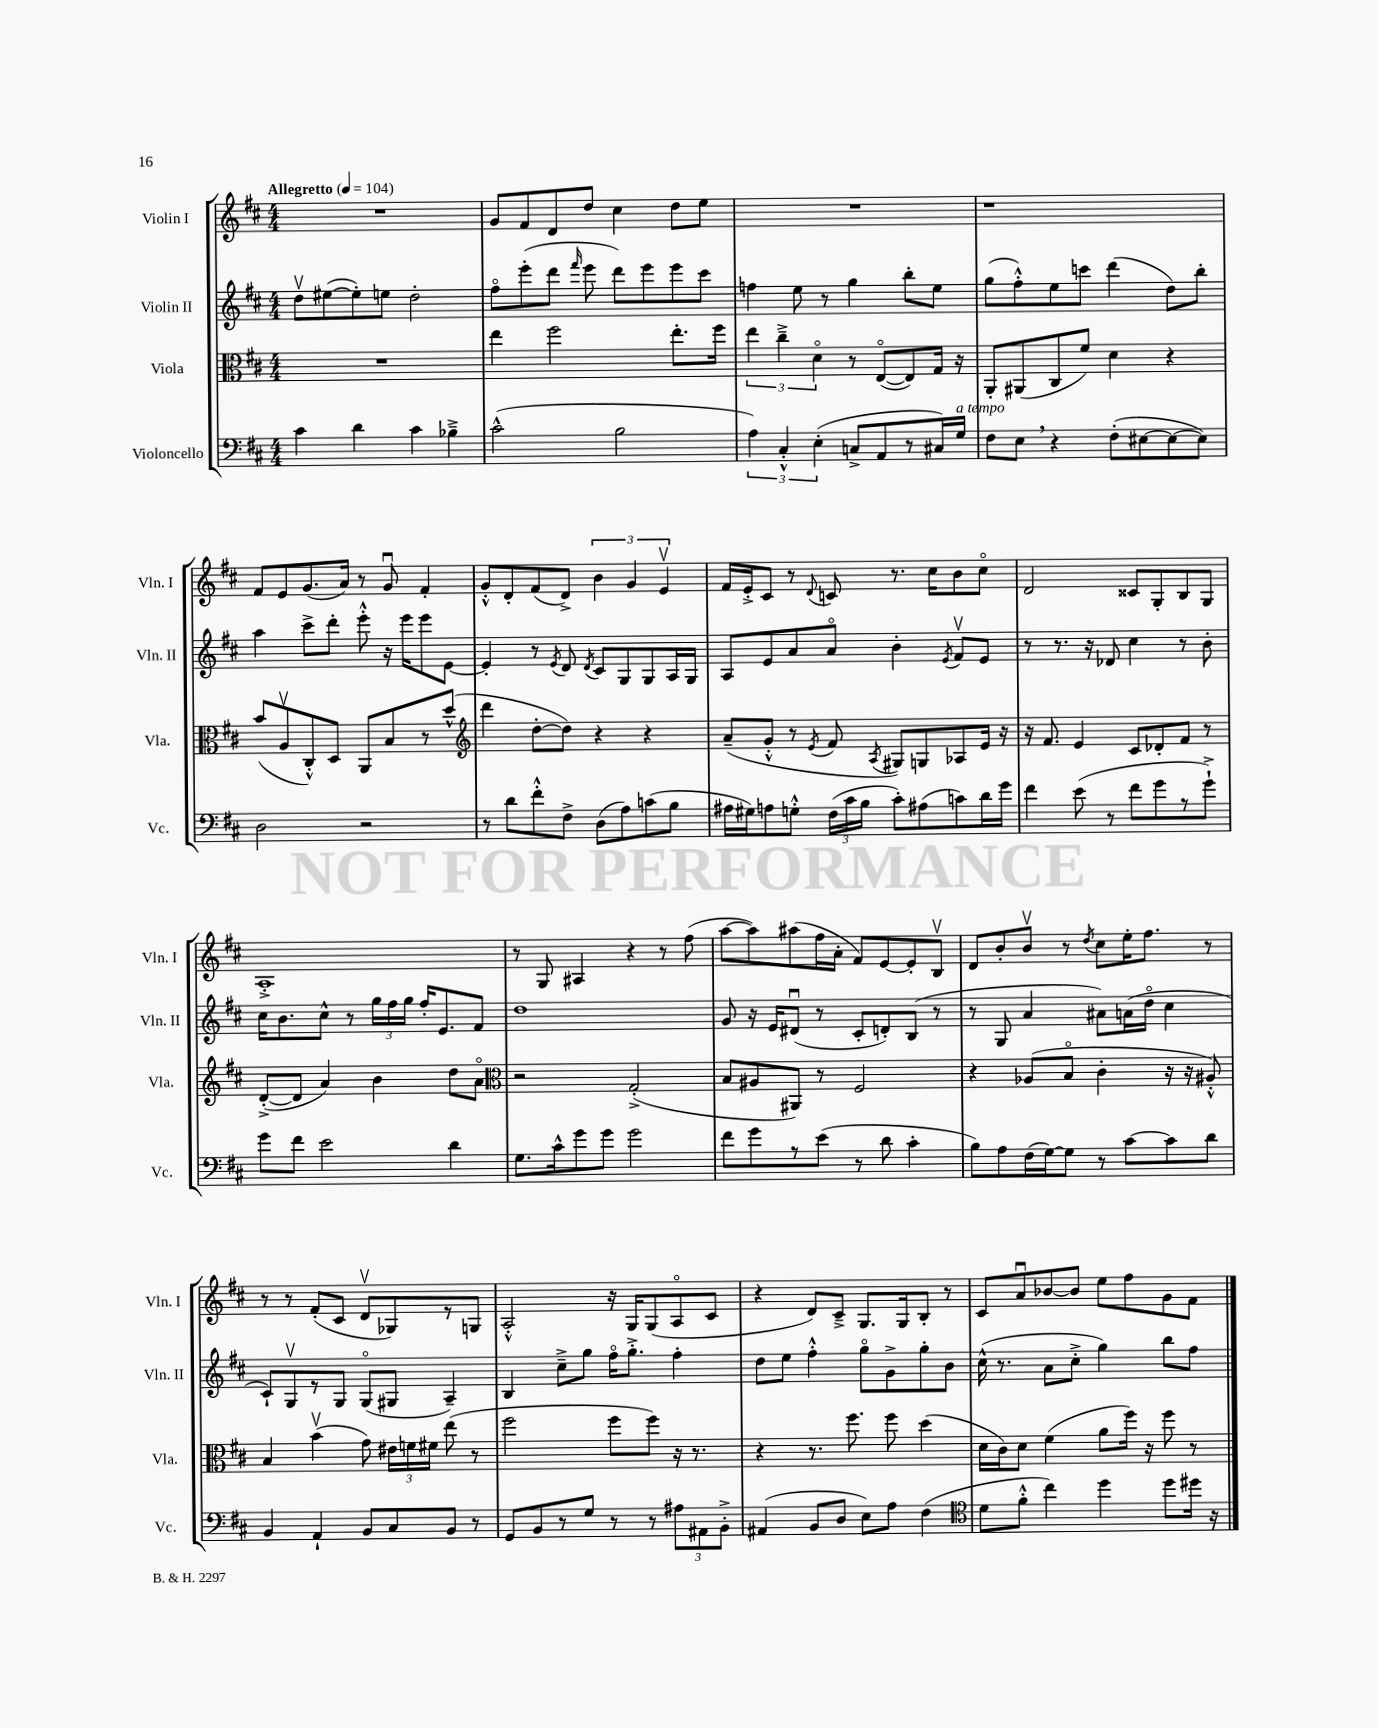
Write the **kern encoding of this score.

**kern	**kern	**kern	**kern
*part4	*part3	*part2	*part1
*staff4	*staff3	*staff2	*staff1
*I"Violoncello	*I"Viola	*I"Violin II	*I"Violin I
*I'Vc.	*I'Vla.	*I'Vln. II	*I'Vln. I
*clefF4	*clefC3	*clefG2	*clefG2
*k[f#c#]	*k[f#c#]	*k[f#c#]	*k[f#c#]
*M4/4	*M4/4	*M4/4	*M4/4
*MM104	*MM104	*MM104	*MM104
=1	=1	=1	=1
!	!	!	!LO:TX:a:B:t=Allegretto
4c#\	1r	8ddv\L	1r
.	.	([8ee#X\	.
4d\	.	8ee#'\])	.
.	.	8een\J	.
4c#\	.	2dd'\	.
4B-X~^\	.	.	.
=2	=2	=2	=2
(2c#^^\	4ee\	8ff#\L	8g/L
.	.	(8eee'\	8f#/
.	2ff#\	8ddd\J	8d/
.	.	16qqfff#/	.
.	.	8eee\	8dd/J
2B\	.	8ddd\L)	4cc#\
.	.	8eee\	.
.	8.ee'\L	8eee\	8dd\L
.	.	8ccc#\J	8ee\J
.	16ff#\Jk	.	.
=3	=3	=3	=3
6A\)	6ee\	4ffn\	1r
6C#'^^/	6cc#~^\	.	.
.	.	8ee\	.
(6E'\	6d\	.	.
.	.	8r	.
8Cn^/L	8r	4gg\	.
8AA/	([8E/L	.	.
8r	8E/])	8bb'\L	.
16C#X/L)	16G/Jk	8ee\J	.
!LO:TX:a:i:t=a tempo	!	!	!
16G/JJ	16r	.	.
=4	=4	=4	=4
8F#\L	8AA'/L	(8gg\L	1r
8E,\J	(8AA#X/	8ff#'^^\)	.
4r	8C#/	8ee\	.
.	8f#/J)	8cccn\J	.
(8F#'\L	4d\	(4ddd\	.
[8E#X\	.	.	.
8E#\_	4r	8dd\L)	.
8E#\J])	.	8bb'\J	.
!!LO:LB:g=z
=5	=5	=5	=5
2D\	(8b/L	4aa\	8f#/L
.	8Av/	.	8e/
.	8C#'^^/)	8ccc#^\L	(8.g/
.	8D/J	8ddd'\J	.
.	.	.	16a/Jk)
2r	8AA/L	8eee'^^\	8r
.	8B/	16r	8gu/
.	.	16eee\KL	.
.	8r	8eee\	4f#'/
.	(8dd^^/J	[8e\J	.
=6	=6	=6	=6
*	*clefG2	*	*
8r	4ddd\	4e'/]	8g'^^/L
8d\L	.	.	8d'/
8f#'^^\	[8dd'\L	8r	(8f#/
.	.	8qe/	.
8F#^\J	8dd\J])	8d/	8d^/J)
.	.	8qd/	.
(8D\L	4r	8c#/L	6b\
8A\)	.	8G/	.
.	.	.	6g/
(8cn\	4r	8G/	.
.	.	.	6ev/
8B\J	.	16A/L	.
.	.	16G/JJ	.
=7	=7	=7	=7
16A#X\LL	(8a~/L	8A/L	16f#/LL
16G#X\J)	.	.	16e'^/J
8An\	8g'^^/J	8e/	8c#/J
8Gn'^^\J	8r	8a/	8r
.	8qe/	.	8qqd/
(24F#\LL	8f#/	8a/J	8cn/
24c#\	.	.	.
24B\JJ	.	.	.
.	8qA/	.	.
8c#'\L)	8G#X/L)	4b'\	8.r
(8A#X\	8Gn/	.	.
.	.	.	16cc#\KL
.	.	8qe/	.
8cn\)	8A-X/	8f#v/L	8b\
16d\L	16e/Jk	8e/J	8cc#\J
16g\JJ	16r	.	.
=8	=8	=8	=8
4f#\	16r	8r	2d/
.	8.f#/	.	.
.	.	8.r	.
(8e\	4e/	.	.
.	.	16r	.
8r	.	8d-X/	.
8f#\L	8c#/L	4cc#\	8c##X/L
8g\	8d-X'/	.	8G'/
8r	8f#/J	8r	8B/
8g`^\J)	8r	8b'\	8G/J
!!LO:LB:g=z
=9	=9	=9	=9
8g\L	([8d'^/L	16cc#\KL	1A'^
.	.	8.b\	.
8f#\J	8d/J]	.	.
2e\	4a/)	8cc#^^\J	.
.	.	8r	.
.	4b\	24gg\LL	.
.	.	24ff#\	.
.	.	24gg\JJ	.
.	.	16ff#'/KL	.
.	.	8.e/	.
4d\	8dd\L	.	.
.	8a\J	8f#/J	.
=10	=10	=10	=10
*	*clefC3	*	*
8.G\L	2r	1dd	8r
.	.	.	8G/
16c#^^\k	.	.	.
8g\	.	.	4A#X/
8g\J	.	.	.
2g\	(2G'^/	.	4r
.	.	.	8r
.	.	.	(8ff#\
=11	=11	=11	=11
8f#\L	8B/L	8g/	[8aa\L
8g\	8A#X/	16r	8aa\])
.	.	16e/KL	.
8r	8AA#X/J)	(8d#Xu/J	(8aa#X\
(8e\J	8r	8r	16ff#\L
.	.	.	16a'\JJ
8r	2F#/	8c#'/L	8f#/L)
8d\	.	8dn'/)	[8e/
4c#'\	.	(8B/J	8e'/]
.	.	8r	8Bv/J
=12	=12	=12	=12
8B\L)	4r	8r	8d/L
8A\	.	8G/	8b'/
(16F#\L	(8A-X/L	4a/	8bv/J
[16G\J)	.	.	.
8G\J]	8B/J	.	8r
.	.	.	8qdd/
8r	4c#'\	8a#X\L)	8cc#\L
[8c#\L	.	(16an\L	16ee'\K
.	.	16dd\JJ	8.ff#\J
8c#\]	16r	4cc#\	.
.	16r	.	.
8d\J	8A#X'^^/)	.	8r
!!LO:LB:g=z
=13	=13	=13	=13
4BB/	4B/	8c#`/L)	8r
.	.	8Gv/	8r
4AA`/	(4bv\	8r	(8f#'/L
.	.	8G/J	8c#/J
8BB/L	8g\)	(8G/L	8dv/L
8C#/	24e#X\LL	8G#X/J	8G-X/)
.	24fn\	.	.
.	24f#X\JJ	.	.
8BB/J	(8ee\	4A~/)	8r
8r	8r	.	8Gn/J
=14	=14	=14	=14
8GG/L	2ff#\	4B/	2A'^^/
8BB/	.	.	.
8r	.	8cc#~^\L	.
8G/J	.	8gg\J	.
8r	8ff#\L	16ff#\KL	16r
.	.	8.gg'^\J	16G/KL
8r	8ff#\J)	.	(8G/
12A#X\L	16r	4ff#'\	8A/
.	8.r	.	.
12AA#X\	.	.	.
.	.	.	8c#/J
12BB'^\J	.	.	.
=15	=15	=15	=15
(4AA#X/	4r	8dd\L	4r
.	.	8ee\J	.
8BB/L	8.r	4ff#'^^\	8d/L)
8D/J	.	.	8c#~^/J
.	8.ff#\	.	.
8E\L)	.	8gg\L	8.G/L
8A\J	8ff#\	8g^\	.
.	.	.	16G/k
(4F#\	(4dd\	8gg'\	8B'/J
.	.	8b\J	8r
=16	=16	=16	=16
*clefC4	*	*	*
8d\L	16d\LL	(16cc#^^\	8c#/L
.	16c#\J)	8.r	.
8f#'^^\J	8d\J	.	8au/
4cc#\)	(4f#\	8a\L	[8b-X/
.	.	8cc#'^\J	8b-/J]
4dd\	8a\L	4gg\)	8ee\L
.	16ff#\Jk)	.	8ff#\
.	16r	.	.
8dd\L	8ff#\	8bb\L	8g\
16dd#X\Jk	8r	8ff#\J	8f#\J
16r	.	.	.
==	==	==	==
*-	*-	*-	*-
